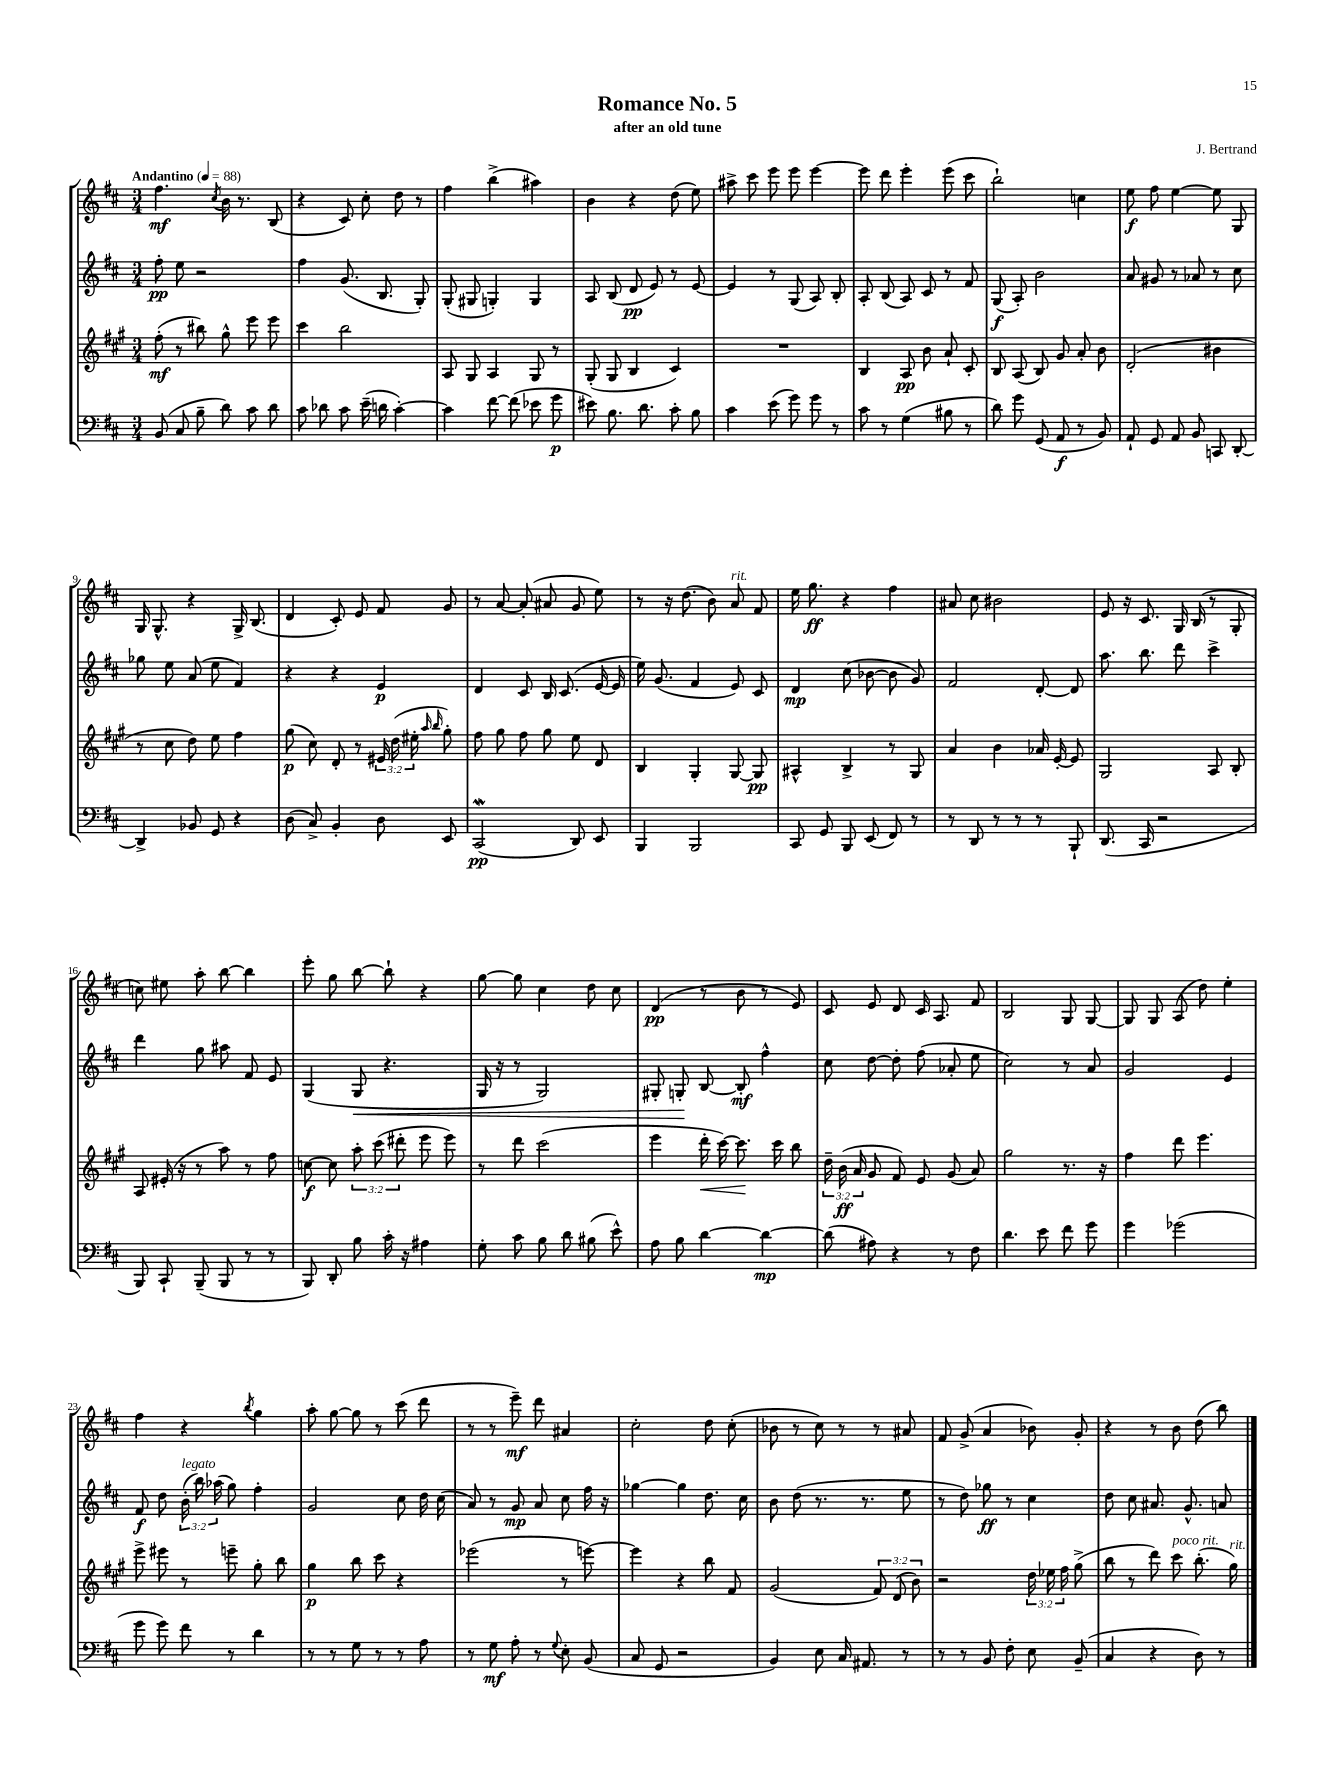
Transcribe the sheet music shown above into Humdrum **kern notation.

**kern	**kern	**kern	**kern
*staff4	*staff3	*staff2	*staff1
*clefF4	*clefG2	*clefG2	*clefG2
*k[f#c#]	*k[f#c#g#]	*k[f#c#]	*k[f#c#]
*M3/4	*M3/4	*M3/4	*M3/4
*MM88	*MM88	*MM88	*MM88
(8BB	(8ff#'	8ff#'	4.ff#
8C#	8r	8ee	.
8B~	8bb#)	2r	.
.	.	.	8qcc#
8d)	8gg#^^	.	16b
.	.	.	8.r
8c#	8eee	.	.
8d	8eee	.	(8B
=	=	=	=
8c#	4ccc#	4ff#	4r
8d-	.	.	.
8c#	2bb	(8.g	8c#)
(16e~	.	.	8cc#'
16d	.	8.B	.
[4c#')	.	.	8dd
.	.	8G')	8r
=	=	=	=
4c#]	8A	(8G'	4ff#
.	8G#	8G#	.
[8f#	4A	4G')	(4bb^
(8f#]	.	.	.
8e-	8G#	4G	4aa#)
8g	8r	.	.
=	=	=	=
8e#)	(8G#'	8A	4b
8.B	8G#	(8B	.
.	4B	8d	4r
8.d	.	.	.
.	.	8e)	.
8c#'	4c#)	8r	(8dd
8B	.	[8e	8ee)
=	=	=	=
4c#	2.r	4e]	8aa#^
.	.	.	8ccc#
(8e	.	8r	8eee
8g)	.	(8G	8eee
8g	.	8A)	[4eee
8r	.	8B'	.
=	=	=	=
8c#	4B	8A'	8eee]
8r	.	(8B	8ddd
(4G	8A	8A)	4eee'
.	8b	8c#	.
8B#	8a`	8r	(8eee
8r	8c#'	8f#	8ccc#
=	=	=	=
8d)	8B	(8G	2bb`)
8g	(8A	8A')	.
(8GG	8B)	2b	.
8AA	8g#	.	.
8r	8a'	.	4cc
8BB)	8b	.	.
=	=	=	=
8AA`	(2d'	8a	8ee
8GG	.	8g#	8ff#
8AA	.	8r	[4ee
8BB	.	8a-	.
8CC	4b#	8r	8ee]
[8DD'	.	8cc#	8G
=	=	=	=
4DD^]	8r	8gg-	16G
.	.	.	8.G^^
.	8cc#	8ee	.
8BB-	8dd)	(8a	4r
8GG	8ee	8ee	.
4r	4ff#	4f#)	16G^
.	.	.	(8.B
=	=	=	=
(8D	(8gg#	4r	4d
8C#^)	8cc#)	.	.
4BB'	8d'	4r	8c#')
.	8r	.	8e
8D	24e#	4e	8f#
.	(24dd	.	.
.	24ee#'	.	.
.	16qqaa	.	.
.	16qqbb	.	.
8EE	8gg#')	.	8g
=	=	=	=
(2CC#	8ff#	4d	8r
.	8gg#	.	[8a
.	8ff#	8c#	(8a']
.	8gg#	16B	8a#
.	.	(8.c#	.
8DD)	8ee	.	8g
8EE	8d	[16e	8ee)
.	.	16e]	.
=	=	=	=
4BBB	4B	16ee)	8r
.	.	(8.g	.
.	.	.	16r
.	.	.	(8.dd
2BBB	4G#'	4f#	.
.	.	.	8b)
.	[8G#	8e)	8a
.	8G#]	8c#	8f#
=	=	=	=
8CC#	4A#^^	4d	16ee
.	.	.	8.gg
8GG	.	.	.
8BBB	4B^	(8cc#	4r
(8EE	.	[8b-	.
8FF#)	8r	8b-]	4ff#
8r	8G#	8g)	.
=	=	=	=
8r	4a	2f#	8a#
8DD	.	.	8cc#
8r	4b	.	2b#
8r	.	.	.
8r	16a-	[8d'	.
.	[16e'	.	.
8BBB`	8e]	8d]	.
=	=	=	=
(8.DD	2G#	8.aa	8e
.	.	.	16r
16CC#	.	8.bb	8.c#
2r	.	.	.
.	.	8ddd	16G
.	.	.	(16B
.	8A	4ccc#^	8r
.	8B'	.	8G'
=	=	=	=
8BBB)	8A	4ddd	8cc)
8CC#`	(16e#'	.	8ee#
.	16r	.	.
(8BBB~	8r	8gg	8aa'
8BBB	8aa)	8aa#	[8bb
8r	8r	8f#	4bb]
8r	8ff#	8e	.
=	=	=	=
8BBB)	[8cc	(4G	8eee'
8DD'	8cc]	.	8gg
8B	12aa'	8G	[8bb
.	(12ccc#	.	.
16c#'	.	4.r	8bb`]
.	12ddd#'	.	.
16r	.	.	.
4A#	8eee	.	4r
.	8eee)	.	.
=	=	=	=
8G'	8r	16G	[8gg
.	.	16r	.
8c#	8ddd	8r	8gg]
8B	(2ccc#	2G)	4cc#
8d	.	.	.
(8B#	.	.	8dd
8e^^)	.	.	8cc#
=	=	=	=
8A	4eee	8G#'	(4d
8B	.	8G'	.
[4d	16ddd'	[8B	8r
.	[16ccc#)	.	.
.	8.ccc#]	8B']	8b
4d_	.	4ff#^^	8r
.	16ccc#	.	.
.	8bb	.	8e)
=	=	=	=
(8d]	24dd~	8cc#	8c#
.	(24b	.	.
.	24a	.	.
8A#)	8g#	[8dd	8e
4r	8f#)	8dd']	8d
.	8e	(8ff#	16c#
.	.	.	8.A
8r	(8g#	8a-'	.
8F#	8a)	8ee	8f#
=	=	=	=
4.d	2gg#	2cc#)	2B
8e	.	.	.
8f#	8.r	8r	8G
8g	.	8a	[8G
.	16r	.	.
=	=	=	=
4g	4ff#	2g	8G]
.	.	.	8G
(2g-	8ddd	.	(8A
.	4.eee	.	8dd)
.	.	4e	4ee'
=	=	=	=
8g	8eee^	8f#	4ff#
8g)	8eee#	8dd	.
8f#	8r	(24b'	4r
.	.	24bb)	.
.	.	(24aa-	.
8r	8eee~	8gg)	.
.	.	.	8qbb
4d	8gg#'	4ff#'	4gg
.	8bb	.	.
=	=	=	=
8r	4gg#	2g	8aa'
8r	.	.	[8gg
8G	8bb	.	8gg]
8r	8ccc#	.	8r
8r	4r	8cc#	(8ccc#
8A	.	16dd	8ddd
.	.	(16cc#	.
=	=	=	=
8r	(2eee-	8a)	8r
8G	.	8r	8r
8A'	.	8g	8eee~)
8r	.	8a	8ddd
8qqG	.	.	.
8E'	8r	8cc#	4a#
(8BB	[8eee)	16ff#	.
.	.	16r	.
=	=	=	=
8C#	4eee]	[4gg-	2cc#'
8GG	.	.	.
2r	4r	4gg-]	.
.	8bb	8.dd	8dd
.	8f#	.	(8cc#'
.	.	16cc#	.
=	=	=	=
4BB)	(2g#	8b	8b-
.	.	(8dd	8r
8E	.	8.r	8cc#)
16C#	.	.	8r
8.AA#	.	8.r	.
.	12f#)	.	8r
.	(12d	.	.
8r	.	8ee	8a#
.	12b)	.	.
=	=	=	=
8r	2r	8r	8f#
8r	.	8dd)	(8g^
8BB	.	8gg-	4a
8F#'	.	8r	.
8E	24dd	4cc#	8b-)
.	24ee-	.	.
.	24ff#	.	.
(8BB~	(8gg#^	.	8g'
=	=	=	=
4C#	8bb	8dd	4r
.	8r	8cc#	.
4r	8ddd)	8.a#	8r
.	8ccc#	.	8b
.	.	8.g^^	.
8D)	(8.bb'	.	(8dd
8r	.	8a	8bb)
.	16gg#)	.	.
==	==	==	==
*-	*-	*-	*-
